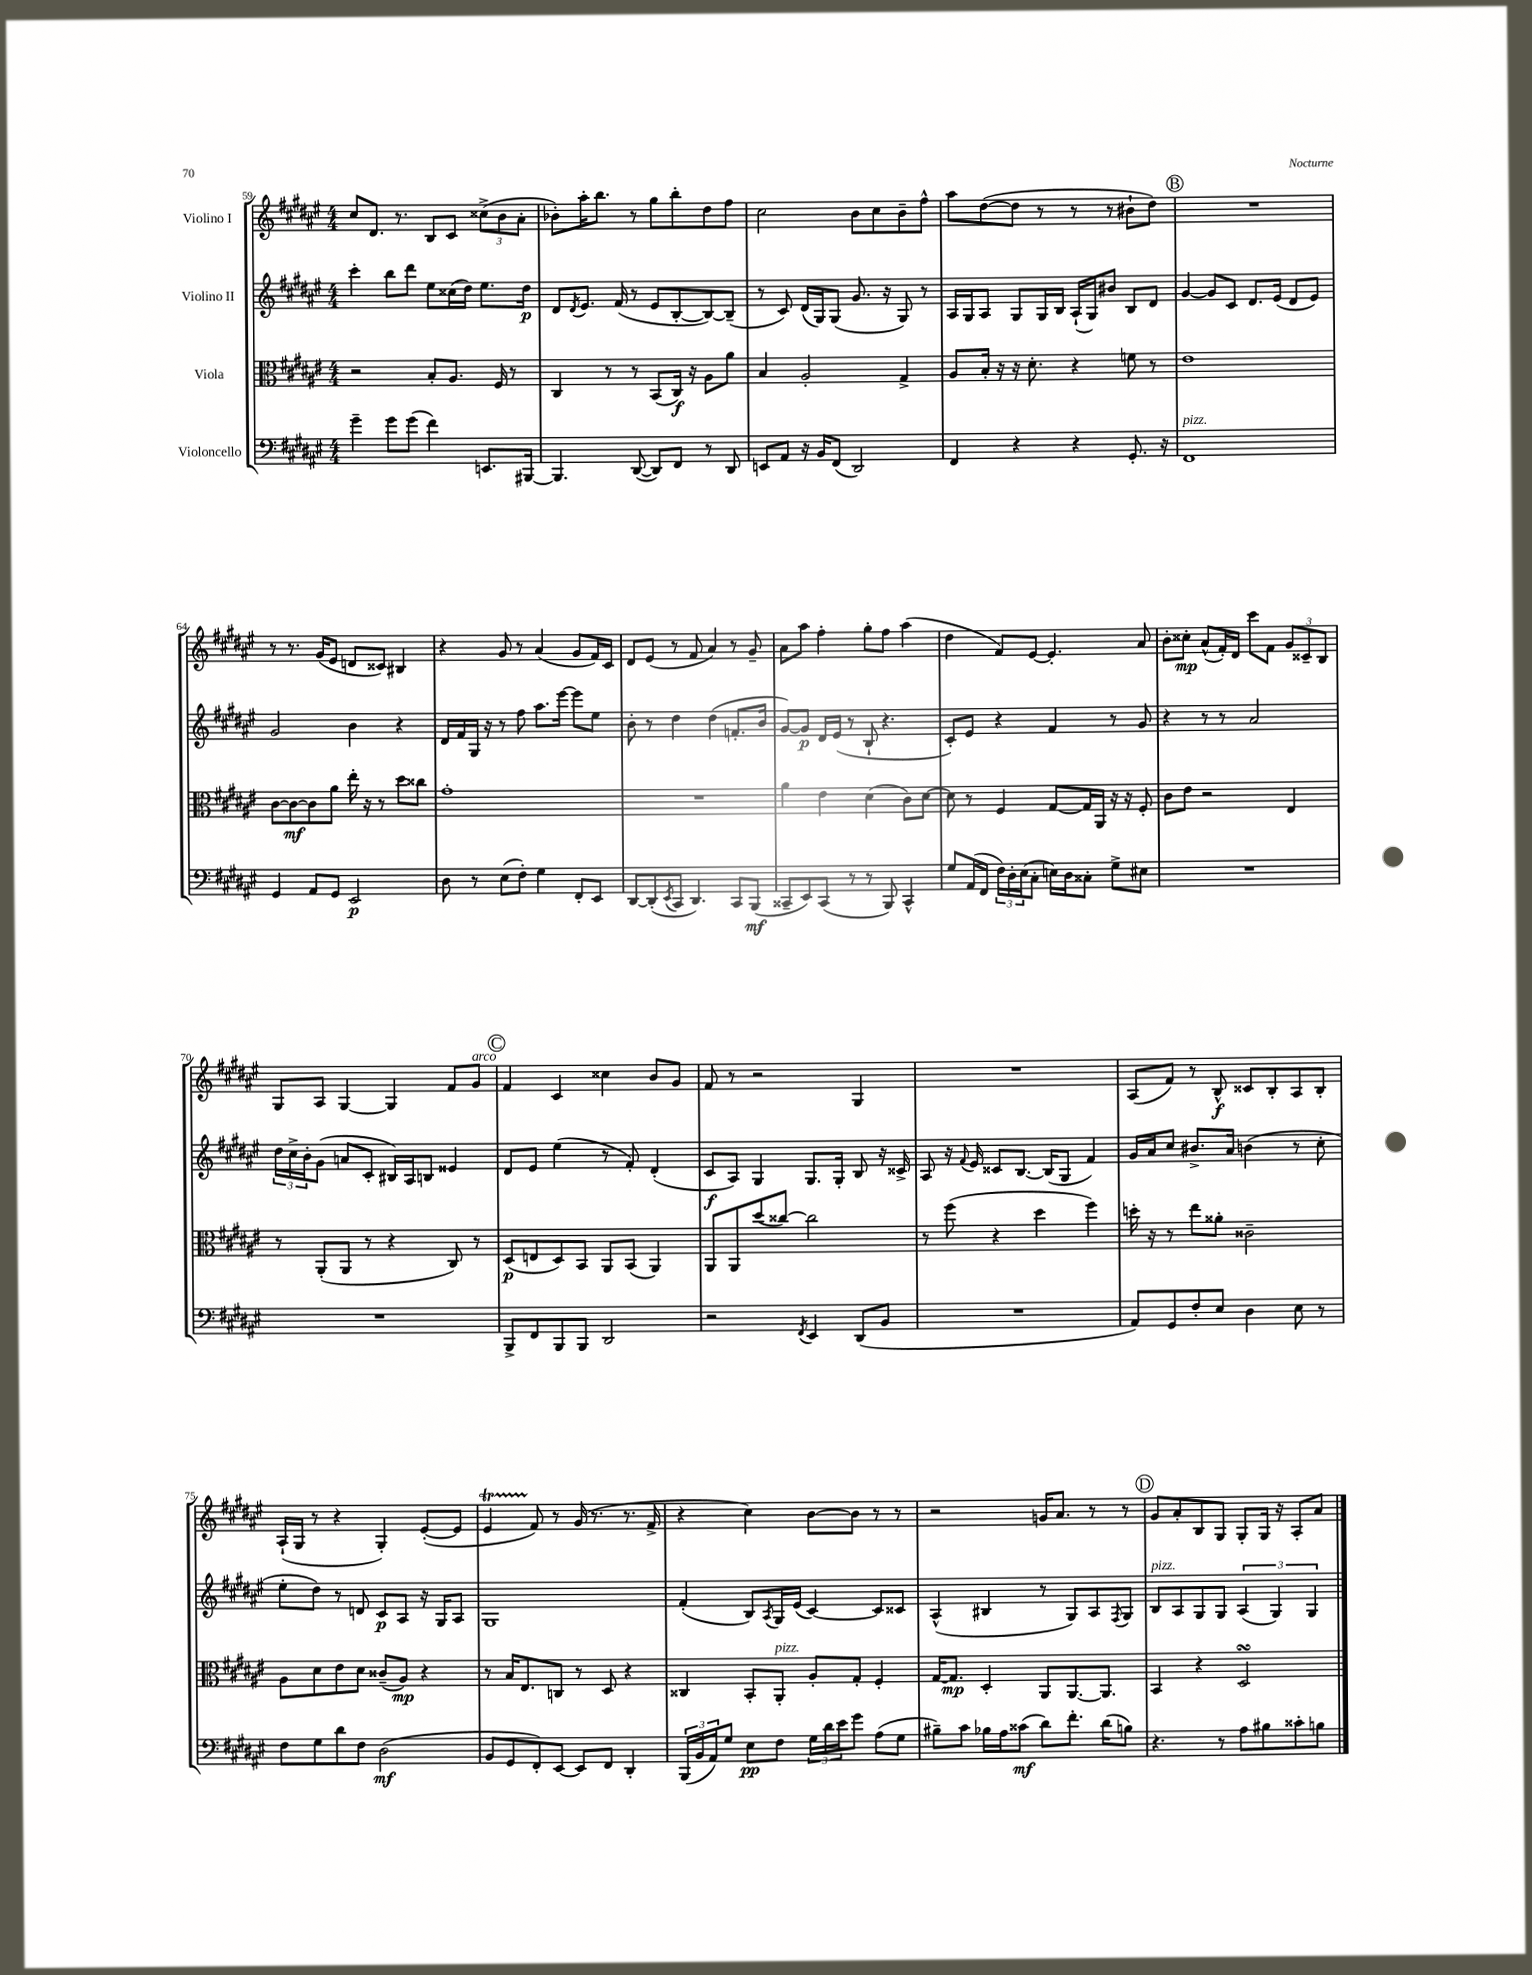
<<
\new StaffGroup <<
\new Staff = "s0" \with { instrumentName = "Violino I" } {
    \clef treble \key fis \major \numericTimeSignature \time 4/4
    cis''8 dis'8. r8. b8 cis'8 \tuplet 3/2 { cisis''8->( b'8 ais'8-. } |
    bes'8-.) ais''16-. b''8. r8 gis''8 b''8-. dis''8 fis''8 |
    cis''2 b'8 cis''8 b'8-- fis''8-^ |
    ais''8 dis''8~( dis''8 r8 r8 r8 bis'8-! dis''8) |
    \mark \markup { \circle "B" } R1 |
    r8 r8. gis'16( eis'8 d'8 cisis'8) bis4 |
    r4 gis'8 r8 ais'4( gis'8 fis'16) cis'16 |
    dis'8 eis'8( r8 fis'8 ais'4) r8 gis'8-- |
    ais'8 ais''8 fis''4-. gis''8-. fis''8 ais''4( |
    dis''4 fis'8) eis'8~ eis'4.-. ais'8 |
    b'8-. cisis''8-.\mp ais'8-^( fis'16-.) dis'16 cis'''8 fis'8 \tuplet 3/2 { gis'8 cisis'8-- b8 } |
    gis8 ais8 gis4~ gis4 fis'8 gis'8^\markup { \italic "arco" } |
    \mark \markup { \circle "C" } fis'4 cis'4 cisis''4 b'8 gis'8 |
    fis'8 r8 r2 gis4 |
    R1 |
    ais8( fis'8) r8 b8-^\f cisis'8 b8-. ais8 b8-. |
    ais16-!( gis16 r8 r4 gis4-.) eis'8~-.( eis'8 |
    eis'4\startTrillSpan fis'8\stopTrillSpan) r8 gis'16( r8. r8. fis'16-> |
    r4 cis''4) b'8~ b'8 r8 r8 |
    r2 g'16 ais'8. r8 r8 |
    \mark \markup { \circle "D" } gis'8 ais'8-. b8 gis8 gis8-. gis16 r16 ais8-. ais'8 \bar "|." |
}
\new Staff = "s1" \with { instrumentName = "Violino II" } {
    \clef treble \key fis \major \numericTimeSignature \time 4/4
    cis'''4-. b''8 dis'''8 eis''8 cisis''16( dis''16) eis''8. dis''16\p |
    dis'8 \acciaccatura { dis'8 } eis'8. fis'16( r8 eis'8 b8~-. b8~) b8--( |
    r8 cis'8) dis'16( gis16) gis8( gis'8. r16 gis8) r8 |
    ais16 gis16 ais8 gis8 gis16 b16 ais16-!( gis16) bis'8 b8 dis'8 |
    \mark \markup { \circle "B" } gis'4~ gis'8 cis'8 dis'8. eis'16( dis'8 eis'8) |
    gis'2 b'4 r4 |
    dis'16 fis'16 gis16 r16 r8 fis''8 ais''8. eis'''16~ eis'''8 eis''8 |
    b'8-. r8 dis''4 dis''4( f'8.-. b'16 |
    gis'8~) gis'8\p dis'16 eis'16( r8 b8-! r4. |
    cis'8-.) eis'8 r4 fis'4 r8 gis'8 |
    r4 r8 r8 ais'2 |
    \tuplet 3/2 { dis''16 cis''16-> b'16-. } gis'8( a'8 cis'8-. bis16) ais16 b8 eisis'4 |
    \mark \markup { \circle "C" } dis'8 eis'8 eis''4( r8 fis'8-.) dis'4-.( |
    cis'8\f ais8) gis4 gis8. gis16-. b8 r16 cisis'16-> |
    ais8 r16 \appoggiatura { fis'8 } eis'16 cisis'8 b8.~ b16( gis8 fis'4) |
    gis'16 ais'16 cis''8 bis'8.-> ais'16 b'4( r8 cis''8-. |
    eis''8-. dis''8) r8 d'8 cis'8\p ais8 r16 gis16 ais8 |
    gis1 |
    fis'4-.( b8) \acciaccatura { ais8 } gis16 eis'16( cis'4~) cis'8 cisis'8 |
    ais4-^( bis4 r8 gis8) ais8 \acciaccatura { fis8 } gis8 |
    \mark \markup { \circle "D" } b8^\markup { \italic "pizz." } ais8 gis8 gis8 \tuplet 3/2 { ais4( gis4) gis4 } \bar "|." |
}
\new Staff = "s2" \with { instrumentName = "Viola" } {
    \clef alto \key fis \major \numericTimeSignature \time 4/4
    r2 b8-. ais8. fis16 r8 |
    cis4 r8 r8 b,8( cis16\f) r16 ais8 ais'8 |
    b4 ais2-. gis4-> |
    ais8 b16-. r16 r16 dis'8.-. r4 f'8 r8 |
    \mark \markup { \circle "B" } eis'1 |
    cis'8~ cis'8~\mf cis'8 ais'8 eis''16-. r16 r8 dis''8 cisis''8 |
    gis'1-. |
    R1 |
    ais'4 eis'4 dis'4( cis'8) dis'8~ |
    dis'8 r8 fis4 gis8~ gis16 ais,16 r16 r16 fis8-. |
    cis'8 eis'8 r2 eis4 |
    r8 ais,8-.( ais,8 r8 r4 cis8) r8 |
    \mark \markup { \circle "C" } dis8\p( e8 dis8) b,8 ais,8 b,8( ais,4) |
    ais,8 ais,8 dis''8( cisis''8~) cisis''2 |
    r8 fis''8( r4 dis''4 fis''4) |
    d''16-. r16 r8 eis''8 aisis'8-. cisis'2-- |
    ais8 dis'8 eis'8 dis'8 cisis'8--( ais8\mp) r4 |
    r8 b16 eis8. c8 r8 dis8 r4 |
    cisis4 b,8-. ais,8-.^\markup { \italic "pizz." } ais8-. gis8-. fis4-. |
    gis16~ gis8.\mp dis4-. ais,8 ais,8.~ ais,8. |
    \mark \markup { \circle "D" } b,4 r4 dis2\turn \bar "|." |
}
\new Staff = "s3" \with { instrumentName = "Violoncello" } {
    \clef bass \key fis \major \numericTimeSignature \time 4/4
    gis'4-- gis'8 gis'8( fis'4) e,8. bis,,16~ |
    bis,,4. dis,8~( dis,8) fis,8 r8 dis,8 |
    e,8 ais,8 r16 b,16 fis,8( dis,2) |
    fis,4 r4 r4 gis,8.-. r16 |
    \mark \markup { \circle "B" } fis,1^\markup { \italic "pizz." } |
    gis,4 ais,8 gis,8 eis,2\p |
    dis8 r8 eis8( fis8-.) gis4 fis,8-. eis,8 |
    dis,8~ dis,8-.( \acciaccatura { eis,8 } cis,8 dis,4.) cis,8 b,,8\mf( |
    cisis,8-- eis,8) cisis,8( r8 r8 b,,8) cisis,4-^ |
    gis8 ais,16( fis,16 \tuplet 3/2 { fis16) dis16-. eis16( } cis8-. e16) dis16 cisis8-. gis8-> eis8 |
    R1 |
    R1 |
    \mark \markup { \circle "C" } b,,8-> fis,8 b,,8 b,,8 dis,2 |
    r2 \acciaccatura { fis,8 } eis,4 dis,8( b,8 |
    R1 |
    ais,8) gis,8 fis8-. eis8 dis4 eis8 r8 |
    fis8 gis8 dis'8 fis8 dis2\mf( |
    b,8 gis,8 fis,8-.) eis,8~ eis,8 fis,8 dis,4-. |
    \tuplet 3/2 { b,,16( b,16 ais,16) } gis8 eis8\pp fis8 \tuplet 3/2 { gis16 dis'16 eis'16 } gis'8 ais8( gis8 |
    bis8--) cis'8 bes16 ais16 cisis'8\mf( dis'8) fis'8.-. dis'16( b8) |
    \mark \markup { \circle "D" } r4. r8 ais8 bis8 cisis'8-. b8 \bar "|." |
}
>>
>>
\layout { \context { \Score currentBarNumber = #59 } }
